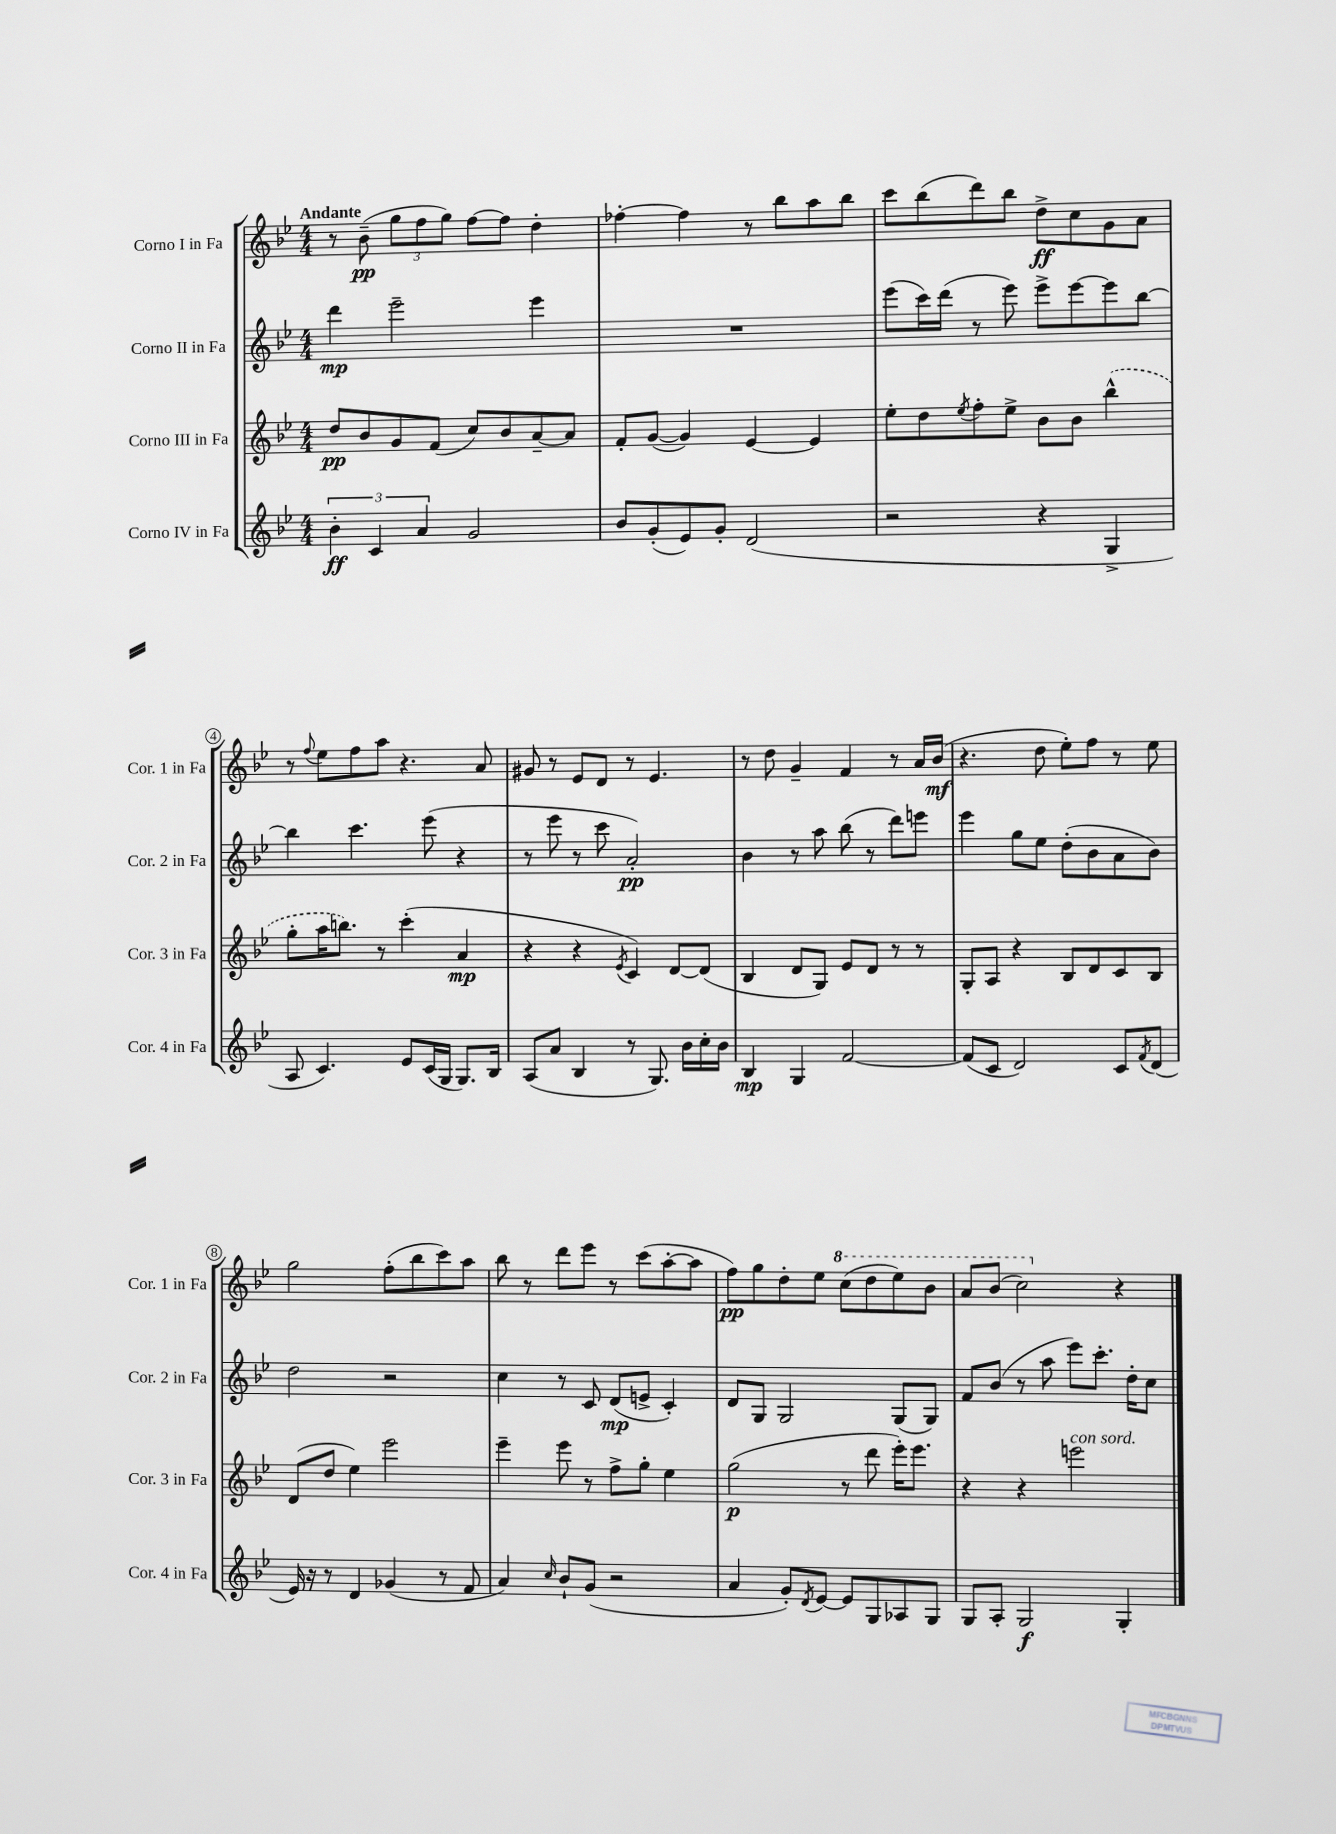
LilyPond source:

<<
\new StaffGroup <<
\new Staff = "s0" \with { instrumentName = "Corno I in Fa" shortInstrumentName = "Cor. 1 in Fa" } {
    \clef treble \key bes \major \numericTimeSignature \time 4/4 \tempo "Andante"
    r8 bes'8--\pp( \tuplet 3/2 { g''8 f''8 g''8) } f''8~ f''8 d''4-. |
    fes''4~-. fes''4 r8 bes''8 a''8 bes''8 |
    c'''8 bes''8( d'''8) bes''8 d''8->\ff c''8 g'8 a'8 |
    r8 \appoggiatura { f''8 } ees''8 f''8 a''8 r4. a'8 |
    gis'8 r8 ees'8 d'8 r8 ees'4. |
    r8 d''8 g'4-- f'4 r8 a'16 bes'16\mf( |
    r4. d''8 ees''8-.) f''8 r8 ees''8 |
    g''2 f''8-.( bes''8 c'''8) a''8 |
    bes''8 r8 d'''8 ees'''8 r8 c'''8( a''8~-. a''8 |
    f''8\pp) g''8 d''8-. ees''8 \ottava #1 c'''8( d'''8 ees'''8) bes''8 |
    a''8 bes''8( c'''2) \ottava #0 r4 \bar "|." |
}
\new Staff = "s1" \with { instrumentName = "Corno II in Fa" shortInstrumentName = "Cor. 2 in Fa" } {
    \clef treble \key bes \major \numericTimeSignature \time 4/4
    d'''4\mp ees'''2-- ees'''4 |
    R1 |
    ees'''8( c'''16) d'''16( r8 ees'''8) ees'''8-> ees'''8~ ees'''8 bes''8~ |
    bes''4 c'''4. ees'''8( r4 |
    r8 ees'''8 r8 c'''8 a'2-.\pp) |
    bes'4 r8 a''8 bes''8( r8 d'''8) e'''8 |
    ees'''4 g''8 ees''8 d''8-.( bes'8 a'8 bes'8) |
    d''2 r2 |
    c''4 r8 c'8 d'8\mp( e'8-> c'4-.) |
    d'8 g8 g2 g8( g8) |
    f'8 bes'8( r8 a''8 ees'''8) c'''8.-. d''16-. c''8 \bar "|." |
}
\new Staff = "s2" \with { instrumentName = "Corno III in Fa" shortInstrumentName = "Cor. 3 in Fa" } {
    \clef treble \key bes \major \numericTimeSignature \time 4/4
    d''8\pp bes'8 g'8 f'8( c''8) bes'8 a'8~-- a'8 |
    f'8-. g'8~( g'4) ees'4~ ees'4 |
    ees''8-. d''8 \acciaccatura { ees''8 } f''8-. ees''8-> bes'8 bes'8 \once \slurDashed bes''4-^( |
    g''8-. a''16 b''8.) r8 c'''4-.( a'4\mp |
    r4 r4 \acciaccatura { ees'8 } c'4) d'8~ d'8( |
    bes4 d'8 g8) ees'8 d'8 r8 r8 |
    g8-. a8 r4 bes8 d'8 c'8 bes8 |
    d'8( d''8 ees''4) ees'''2 |
    ees'''4-- ees'''8 r8 f''8-> g''8-. ees''4 |
    g''2\p( r8 d'''8 ees'''16-.) ees'''8. |
    r4 r4 e'''2^\markup { \italic "con sord." } \bar "|." |
}
\new Staff = "s3" \with { instrumentName = "Corno IV in Fa" shortInstrumentName = "Cor. 4 in Fa" } {
    \clef treble \key bes \major \numericTimeSignature \time 4/4
    \tuplet 3/2 { bes'4-.\ff c'4 a'4 } g'2 |
    bes'8 g'8-.( ees'8) g'8-. d'2( |
    r2 r4 g4-> |
    a8 c'4.) ees'8 c'16( g16 g8.) bes16 |
    a8( a'8 bes4 r8 g8.) bes'16 c''16-. bes'16 |
    bes4\mp g4 f'2~ |
    f'8( c'8 d'2) c'8 \acciaccatura { f'8 } d'8( |
    ees'16) r16 r8 d'4 ges'4( r8 f'8 |
    a'4) \grace { c''16 } bes'8-! g'8( r2 |
    a'4 g'8-.) \acciaccatura { d'8 } ees'8~ ees'8 g8 aes8 g8 |
    g8 a8-. g2\f g4-. \bar "|." |
}
>>
>>
\layout { \context { \Score \override BarNumber.stencil = #(make-stencil-circler 0.1 0.3 ly:text-interface::print) } }
